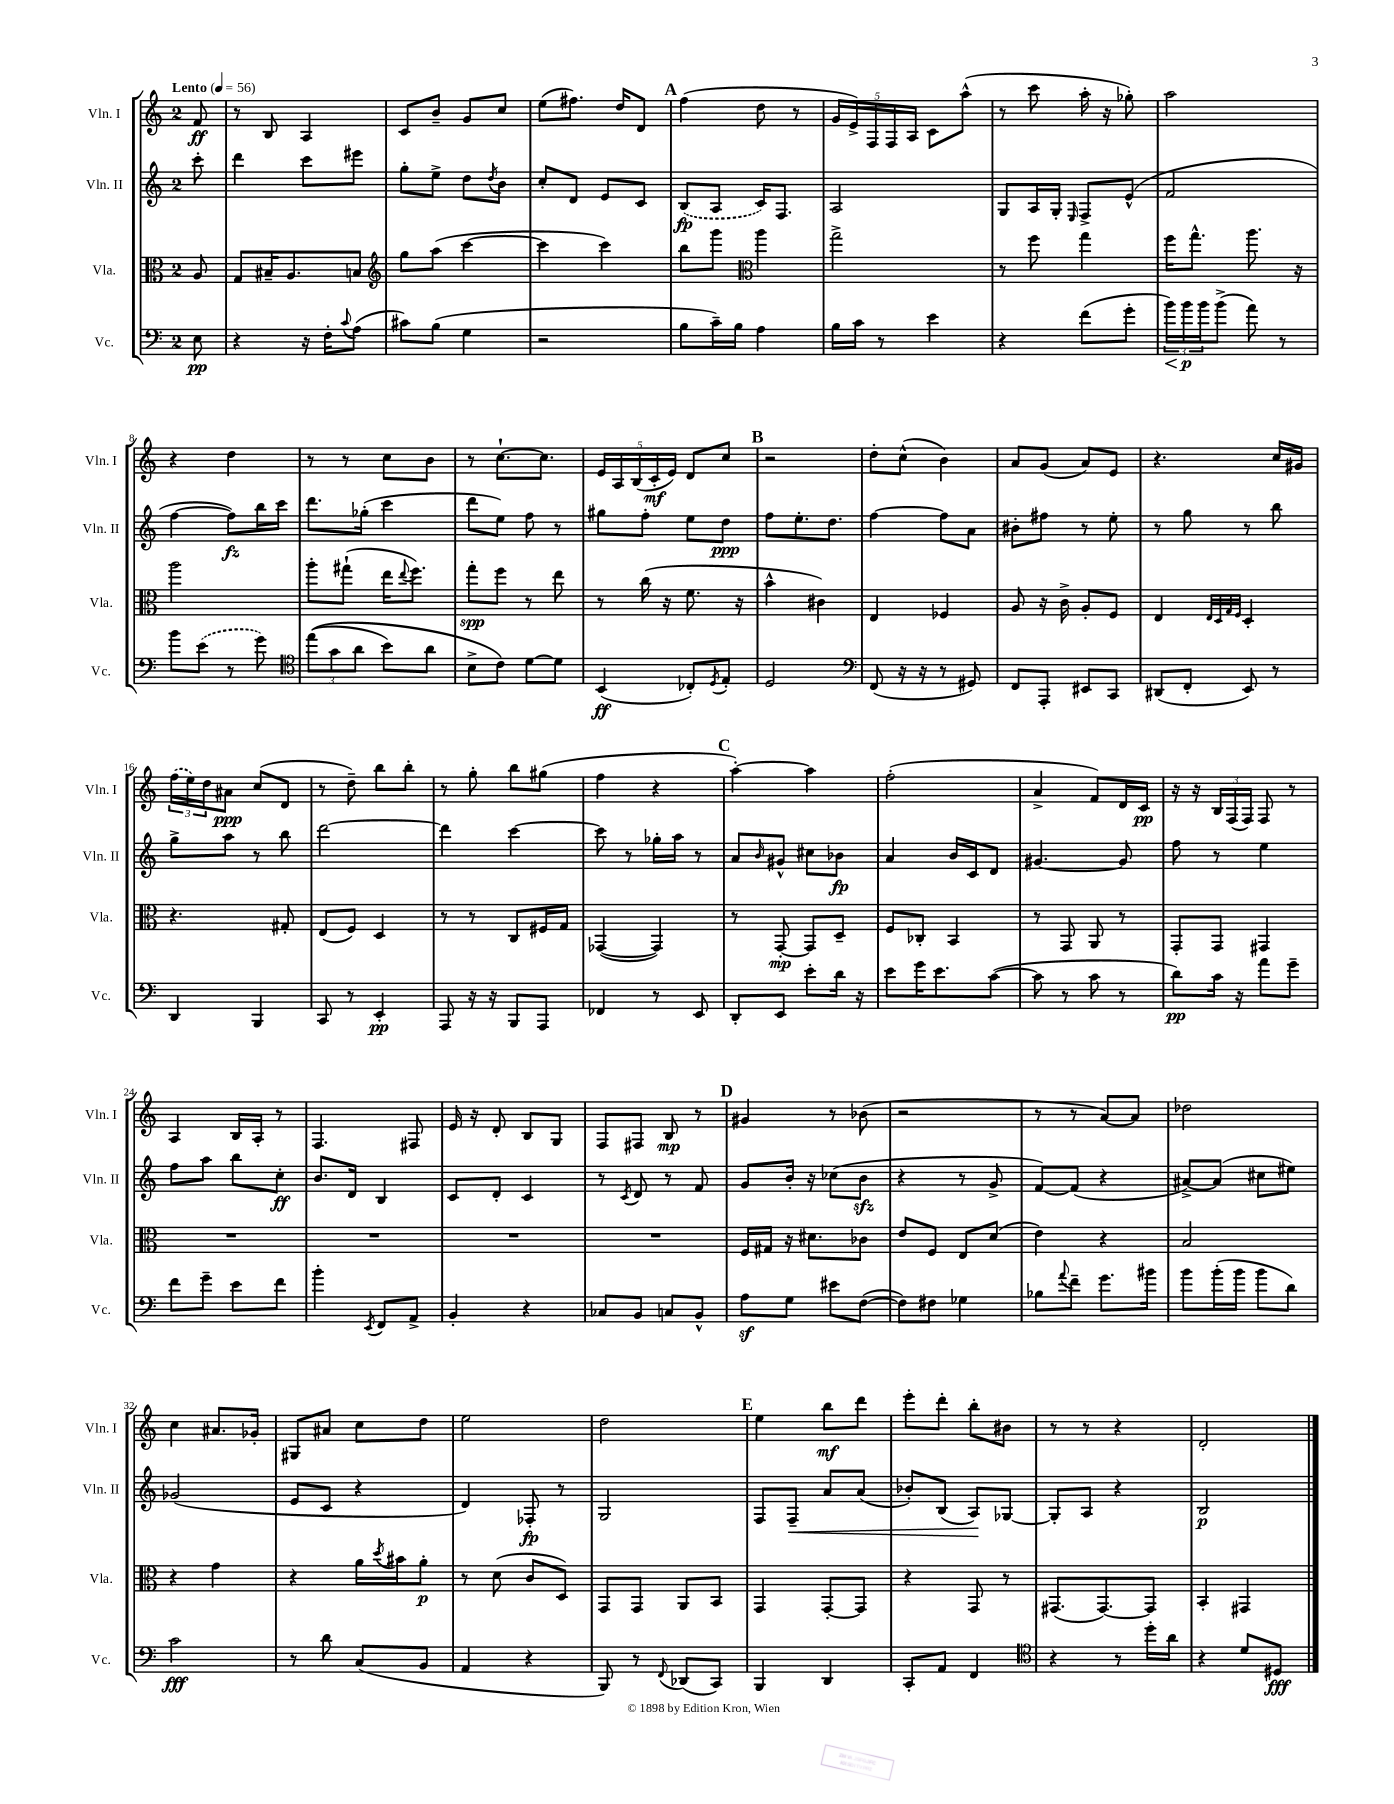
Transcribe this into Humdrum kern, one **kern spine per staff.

**kern	**kern	**kern	**kern
*staff4	*staff3	*staff2	*staff1
*clefF4	*clefC3	*clefG2	*clefG2
*k[]	*k[]	*k[]	*k[]
*M2/4	*M2/4	*M2/4	*M2/4
*MM56	*MM56	*MM56	*MM56
8E	8A	8ccc'	8f
=	=	=	=
4r	8G	4ddd	8r
.	16B#~	.	8B
.	8.A	.	.
16r	.	8ccc	4A
16F'	.	.	.
8qqc	.	.	.
(8A	8B	8eee#	.
=	=	=	=
*	*clefG2	*	*
8c#)	8gg	8gg'	8c
(8B	(8aa	8ee^	8b~
4G	[4ccc	8dd	8g
.	.	8qdd	.
.	.	8b	8cc
=	=	=	=
2r	4ccc]	8cc'	(8ee
.	.	8d	8.ff#)
.	4ccc)	8e	.
.	.	.	16dd
.	.	8c	8d
=	=	=	=
8B	8bb	(8B	(4ff
16c~)	8ggg	8A	.
16B	.	.	.
*	*clefC3	*	*
4A	4aa	16c)	8dd
.	.	8.F	.
.	.	.	8r
=	=	=	=
16B	2gg^	2A	20g
.	.	.	20e^)
16c	.	.	.
.	.	.	20F
8r	.	.	.
.	.	.	20F
.	.	.	20A
4e	.	.	8c
.	.	.	(8aa^^
=	=	=	=
4r	8r	8G	8r
.	8ff	16A	8ccc
.	.	16G'	.
.	.	16qqE	.
(8f	4gg	8F^	16aa'
.	.	.	16r
8g'	.	(8e^^	8gg-')
=	=	=	=
24b)	16ff	2f	2aa
24b	.	.	.
.	8.gg^^	.	.
24b	.	.	.
(8b^	.	.	.
8a)	8.aa	.	.
8r	.	.	.
.	16r	.	.
=	=	=	=
8b	2aa	[4ff	4r
(8e	.	.	.
8r	.	8ff])	4dd
8g)	.	16bb	.
.	.	16ccc	.
=	=	=	=
*clefC4	*	*	*
&((12ee	8aa'	8.ddd	8r
12g	.	.	.
.	(8gg#`	.	8r
12a	.	.	.
.	.	(16gg-'	.
8b)	16ee	4ccc	8cc
.	8qqee	.	.
.	8.ff)	.	.
8a	.	.	8b
=	=	=	=
8B^	8gg'	8ddd	8r
8c&)	8ff	8ee)	[8.cc`
[8d	8r	8ff	.
.	.	.	8.cc]
8d]	8ee	8r	.
=	=	=	=
(4BB	8r	8gg#	20e
.	.	.	20A
.	.	.	(20B
.	(16cc	8ff'	.
.	.	.	20c'
.	16r	.	.
.	.	.	20e)
8C-')	8.f	8ee	8d
8qD	.	.	.
8E'	.	8dd	8cc
.	16r	.	.
=	=	=	=
2D	4b^^	8ff	2r
.	.	8.ee'	.
.	4c#)	.	.
.	.	8.dd	.
=	=	=	=
*clefF4	*	*	*
(8FF	4E	[4ff	8dd'
16r	.	.	(8cc^^
16r	.	.	.
8r	4F-	8ff]	4b)
8GG#)	.	8a	.
=	=	=	=
8FF	8A	8b#'	8a
8AAA'	16r	8ff#	(8g
.	16c^	.	.
8EE#	8A'	8r	8a)
8CC	8F	8ee'	8e
=	=	=	=
(8DD#	4E	8r	4.r
8FF'	.	8gg	.
.	32qqE	.	.
.	32qqD	.	.
.	32qqG	.	.
.	32qqF	.	.
8EE)	4D'	8r	.
8r	.	8bb	16cc
.	.	.	16g#
=	=	=	=
4DD	4.r	8gg^	(24ff
.	.	.	24ee)
.	.	.	24dd
.	.	8aa	8a#
4BBB	.	8r	(8cc
.	8G#'	8bb	8d
=	=	=	=
8CC	(8E	[2ddd	8r
8r	8F)	.	8dd~)
4EE'	4D	.	8bb
.	.	.	8bb'
=	=	=	=
8AAA	8r	4ddd]	8r
16r	8r	.	8gg'
16r	.	.	.
8BBB	8C	[4ccc	8bb
8AAA	16F#	.	(8gg#
.	16G	.	.
=	=	=	=
4FF-	([4GG-	8ccc]	4ff
.	.	8r	.
8r	4GG-])	16gg-'	4r
.	.	16aa	.
8EE	.	8r	.
=	=	=	=
8DD'	8r	8a	[4aa')
.	.	16qqb	.
8EE	[8GG'	8g#^^	.
8e'	8GG]	8cc#	4aa]
16d	8D~	8b-	.
16r	.	.	.
=	=	=	=
8e	8F	4a	(2ff'
16g	8C-'	.	.
8.e	.	.	.
.	4BB	16b	.
.	.	16c	.
([8c	.	8d	.
=	=	=	=
8c]	8r	[4.g#	4a^
8r	8GG	.	.
8c	8AA	.	8f)
8r	8r	8g#]	16d
.	.	.	16c
=	=	=	=
8d)	8GG'	8ff	16r
.	.	.	16r
16c	8GG	8r	24B
.	.	.	(24F
16r	.	.	.
.	.	.	24F)
8a	4GG#	4ee	8F
8g~	.	.	8r
=	=	=	=
8f	2r	8ff	4A
8g~	.	8aa	.
8e	.	8bb	16B
.	.	.	16A'
8f	.	8cc'	8r
=	=	=	=
4b'	2r	8.b	4.F
.	.	16d	.
8qEE	.	.	.
8FF	.	4B	.
8AA^	.	.	8F#
=	=	=	=
4BB'	2r	8c	16e
.	.	.	16r
.	.	8d'	8d'
4r	.	4c	8B
.	.	.	8G
=	=	=	=
8C-	2r	8r	8F
.	.	8qc	.
8BB	.	8d	8F#
8C	.	8r	8B
8BB^^	.	8f	8r
=	=	=	=
8A	16F	8g	4g#
.	16G#	.	.
8G	16r	16b'	.
.	8.d#	16r	.
8e#	.	(8cc-	8r
([8F	8c-	8b	(8b-
=	=	=	=
8F])	8e	4r	2r
8F#	8F	.	.
4G-	8E	8r	.
.	(8d	8g^	.
=	=	=	=
8B-	4e)	[8f)	8r
8qqa	.	.	.
8f~	.	(8f]	8r
8.g	4r	4r	[8a)
.	.	.	8a]
16b#	.	.	.
=	=	=	=
8b	2B	[8a#^)	2dd-
(16b'	.	(8a#]	.
16b	.	.	.
8b	.	8cc#	.
8d)	.	8ee#)	.
=	=	=	=
2c	4r	(2g-	4cc
.	4g	.	8.a#
.	.	.	16g-'
=	=	=	=
8r	4r	8e	8G#
8d	.	8c	8a#
(8C	16a	4r	8cc
.	8qdd	.	.
.	16b#	.	.
8BB	8a'	.	8dd
=	=	=	=
4AA	8r	4d)	2ee
.	(8d	.	.
4r	8c	8F-'	.
.	8D)	8r	.
=	=	=	=
8BBB)	8GG	2G	2dd
8r	8GG	.	.
8qqFF	.	.	.
(8DD-	8AA	.	.
8CC)	8BB	.	.
=	=	=	=
4BBB	4GG	8F	4ee
.	.	8F~	.
4DD	[8GG'	8a	8bb
.	8GG]	(8a	8ddd
=	=	=	=
8CC'	4r	8b-')	8eee'
8AA	.	(8B	8ddd'
4FF	8GG	8A)	8bb'
.	8r	[8G-	8b#
=	=	=	=
*clefC4	*	*	*
4r	(8.GG#	8G-']	8r
.	.	8A	8r
.	[8.GG#)	.	.
8r	.	4r	4r
16dd'	8GG#]	.	.
16a	.	.	.
=	=	=	=
4r	4BB'	2B	2d'
8d	4GG#	.	.
8D#	.	.	.
==	==	==	==
*-	*-	*-	*-
